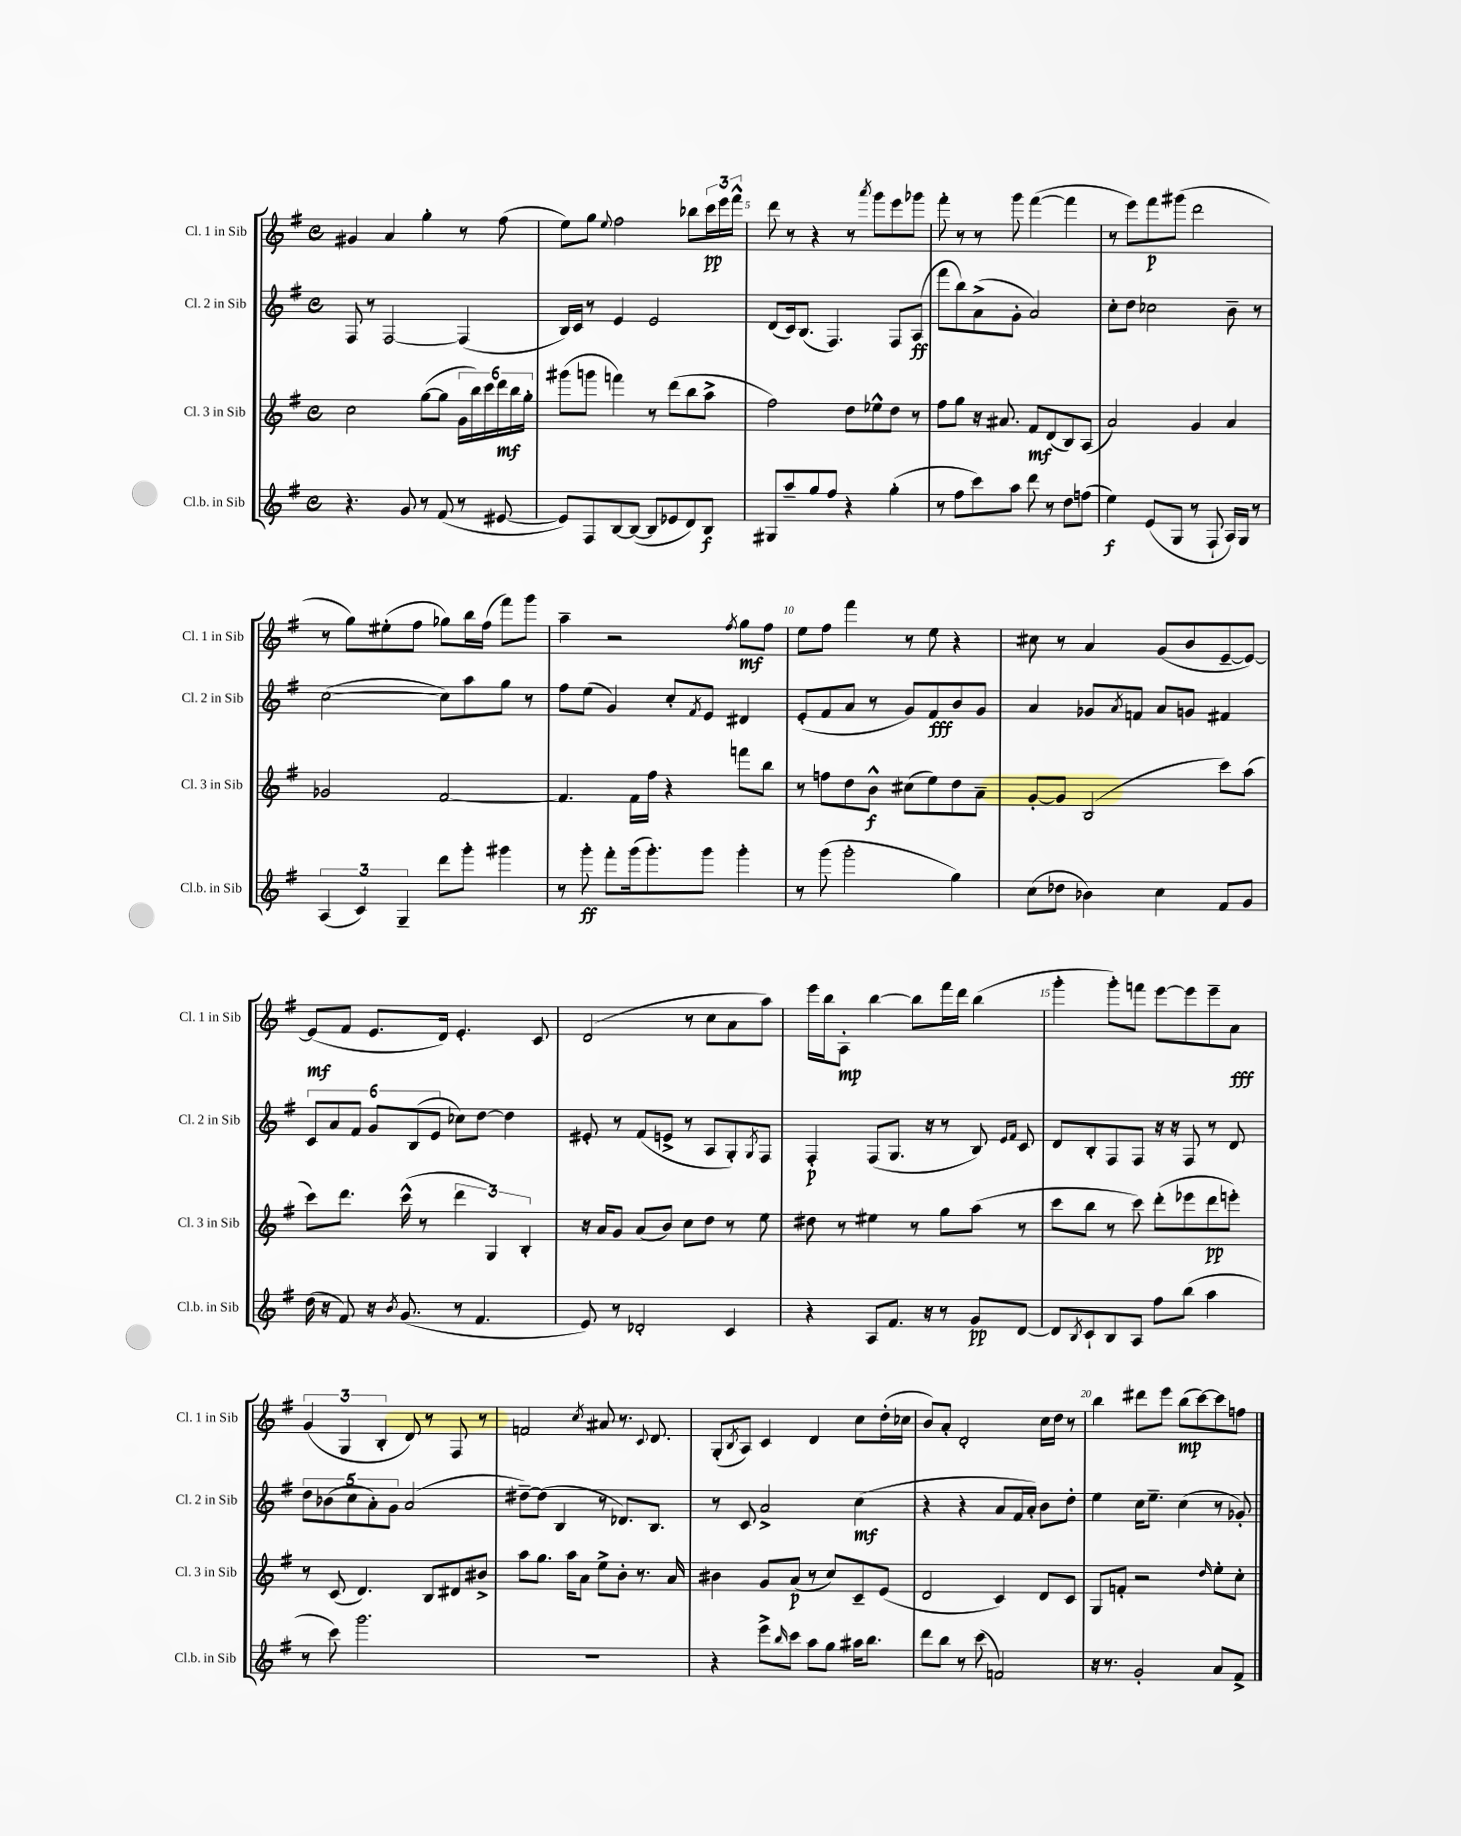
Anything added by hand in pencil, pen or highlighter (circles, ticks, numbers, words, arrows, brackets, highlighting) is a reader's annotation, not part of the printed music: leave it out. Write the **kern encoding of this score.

**kern	**kern	**kern	**kern
*staff4	*staff3	*staff2	*staff1
*clefG2	*clefG2	*clefG2	*clefG2
*k[f#]	*k[f#]	*k[f#]	*k[f#]
*M4/4	*M4/4	*M4/4	*M4/4
*met(c)	*met(c)	*met(c)	*met(c)
4.r	2cc	8F#	4g#
.	.	8r	.
.	.	[2F#	4a
8g	.	.	.
8r	([8gg	.	4gg'
(8f#	8gg]	.	.
8r	24g	(4F#]	8r
.	24bb)	.	.
.	24ccc	.	.
[8e#	24ddd	.	(8ff#
.	24bb	.	.
.	24gg'	.	.
=	=	=	=
8e#])	(8ggg#	16B)	8ee)
.	.	16c	.
8F#	8ggg	8r	8gg
.	.	.	8qqee
[8B	4fff)	4e	2ff#
(8B_	.	.	.
8B]	8r	2e	.
8e-	(8ddd	.	.
8d)	8bb	.	8bb-
8B	8aa^	.	24ccc
.	.	.	24eee
.	.	.	24fff#^^
=	=	=	=
8G#	2ff#)	(8d	8ddd
8aa~	.	16c)	8r
.	.	(8.B	.
8gg	.	.	4r
8ff#	.	4.F#)	.
4r	8dd	.	8r
.	.	.	8qaaa
.	8ee-^^	.	8ggg
(4gg'	8dd	8F#	8eee
.	8r	(8A	8ggg-
=	=	=	=
8r	8ff#	8fff#	8fff#'
8ff#	8gg	8bb)	8r
8ccc)	16r	(8a^	8r
.	8.a#	.	.
8aa	.	8g'	8ggg
8ddd	8f#	2a)	([4fff#
8r	(8d	.	.
8dd	8B)	.	4fff#]
(8ff	(8A	.	.
=	=	=	=
4ee)	2a)	8cc'	8r
.	.	8dd	8eee)
(8e	.	2cc-	8fff#
8G	.	.	(8ggg#
8r	4g	.	2ddd
8F#`	.	.	.
16A)	4a	8b~	.
16G	.	.	.
8r	.	8r	.
=	=	=	=
(6A	2g-	([2cc	8r
.	.	.	8gg)
6c)	.	.	.
.	.	.	(8ee#'
6G~	.	.	.
.	.	.	8ff#
8ddd	[2f#	8cc])	8gg-)
8ggg'	.	8aa	16bb
.	.	.	(16ff#
4ggg#	.	8gg	8fff#)
.	.	8r	8ggg
=	=	=	=
8r	4.f#]	8ff#	4aa~
8ggg'	.	(8ee	.
8fff#'	.	4g)	2r
(16ggg	16f#	.	.
8.ggg')	16ff#	.	.
.	4r	8cc'	.
.	.	8qf#	.
8ggg	.	8e	.
.	.	.	8qff#
4ggg'	8fff	4d#	8gg
.	8bb	.	8ff#
=	=	=	=
8r	8r	(8e'	8ee
(8ggg	8ff	8f#	8ff#
2ggg'	8dd	8a	4fff#
.	8b^^	8r	.
.	(8cc#	8g)	8r
.	8ee)	8f#	8ee
4gg)	8dd	8b	4r
.	8a~	8g	.
=	=	=	=
(8cc	[8g'	4a	8cc#
8dd-	8g]	.	8r
4b-)	(2B	8g-	4a
.	.	8qa	.
.	.	8f	.
4cc	.	8a	(8g
.	.	8g	8b
8f#	8ccc)	4f#	[8e~
8g	(8aa	.	8e_)
=	=	=	=
(16dd	8ccc)	12c	(8e]
16r	.	.	.
.	.	12a	.
8f#)	8.ddd	.	8f#
.	.	12f#	.
16r	.	12g	8.e
8qb	.	.	.
(8.g	(16ccc^^	.	.
.	.	(12B	.
.	8r	.	.
.	.	12e	.
.	.	.	16d)
8r	6ddd	8cc-)	4.e'
4.f#	.	[8dd	.
.	6G)	.	.
.	.	4dd]	.
.	6B'	.	.
.	.	.	8c
=	=	=	=
8e)	16r	8e#'	(2d
.	16a	.	.
8r	8g	8r	.
2d-'	(8a	(8f#	.
.	8b)	8e^	.
.	8cc	8r	8r
.	8dd	8A	8cc
4c	8r	8G')	8a
.	.	8qG	.
.	8ee	8F#	8aa)
=	=	=	=
4r	8dd#	4F#'	16eee
.	.	.	16bb
.	8r	.	8A'
8A	4ee#	(8F#	[4bb
8.f#	.	8.G	.
.	8r	.	8bb]
16r	.	16r	.
8r	8gg	8r	16fff#
.	.	.	16ddd
8g	(8aa	8B)	(4bb
.	.	16qqe	.
.	.	16qqf#	.
[8d	8r	8c	.
=	=	=	=
8d]	8ccc	8d	4ggg'
8qB	.	.	.
8c`	8bb	8B'	.
8B	8r	8F#	8ggg')
8A	8ccc)	8F#	8fff
8ff#	(8ddd'	16r	[8eee
.	.	16r	.
(8bb	8eee-	8F#	8eee]
4aa	8ddd	8r	8eee~
.	8eee')	8d	8a
=	=	=	=
8r	8r	10dd	(6g
.	.	(10b-	.
8ccc)	(8c	.	.
.	.	.	6G
.	.	10cc	.
2.ggg	4.d)	.	.
.	.	10a')	.
.	.	.	6B'
.	.	10g	.
.	.	(2a	8d)
.	8B	.	8r
.	8d#	.	8F#
.	8b#^	.	8r
=	=	=	=
1r	8aa	[8dd#~)	2f
.	8.gg	(8dd#]	.
.	.	4B	.
.	16aa	.	.
.	8a	.	.
.	.	.	8qcc
.	8ee^	8r	8a#
.	8b'	8.d-)	8.r
.	8.r	.	.
.	.	.	8qqc
.	.	8.B	8.d
.	16a	.	.
=	=	=	=
4r	4b#	8r	(8G'
.	.	.	8qB
.	.	8c	8A)
8eee^	8g	2a^	4c
16qqbb	.	.	.
8ccc	(8a	.	.
8aa	8r	.	4d
8gg	8cc)	.	.
16aa#	8c~	(4cc	8cc
8.bb	.	.	.
.	(8e	.	(16dd'
.	.	.	16cc-
=	=	=	=
8ddd	2d	4r	8b)
8bb	.	.	8a'
8r	.	4r	2d'
(8ccc	.	.	.
2f)	4c)	8a	.
.	.	16f#	.
.	.	16a')	.
.	8d	8b	16cc
.	.	.	16dd
.	8c	8dd'	8r
=	=	=	=
16r	8G	4ee	4bb
8.r	.	.	.
.	8f'	.	.
2g'	2r	16cc	8ddd#
.	.	8.ee~	.
.	.	.	8eee
.	.	(4cc	(8bb
.	.	.	[8ccc)
.	16qqdd	.	.
8a	8ee'	8r	8ccc]
8f#^	8cc'	8g-')	8ff
==	==	==	==
*-	*-	*-	*-
